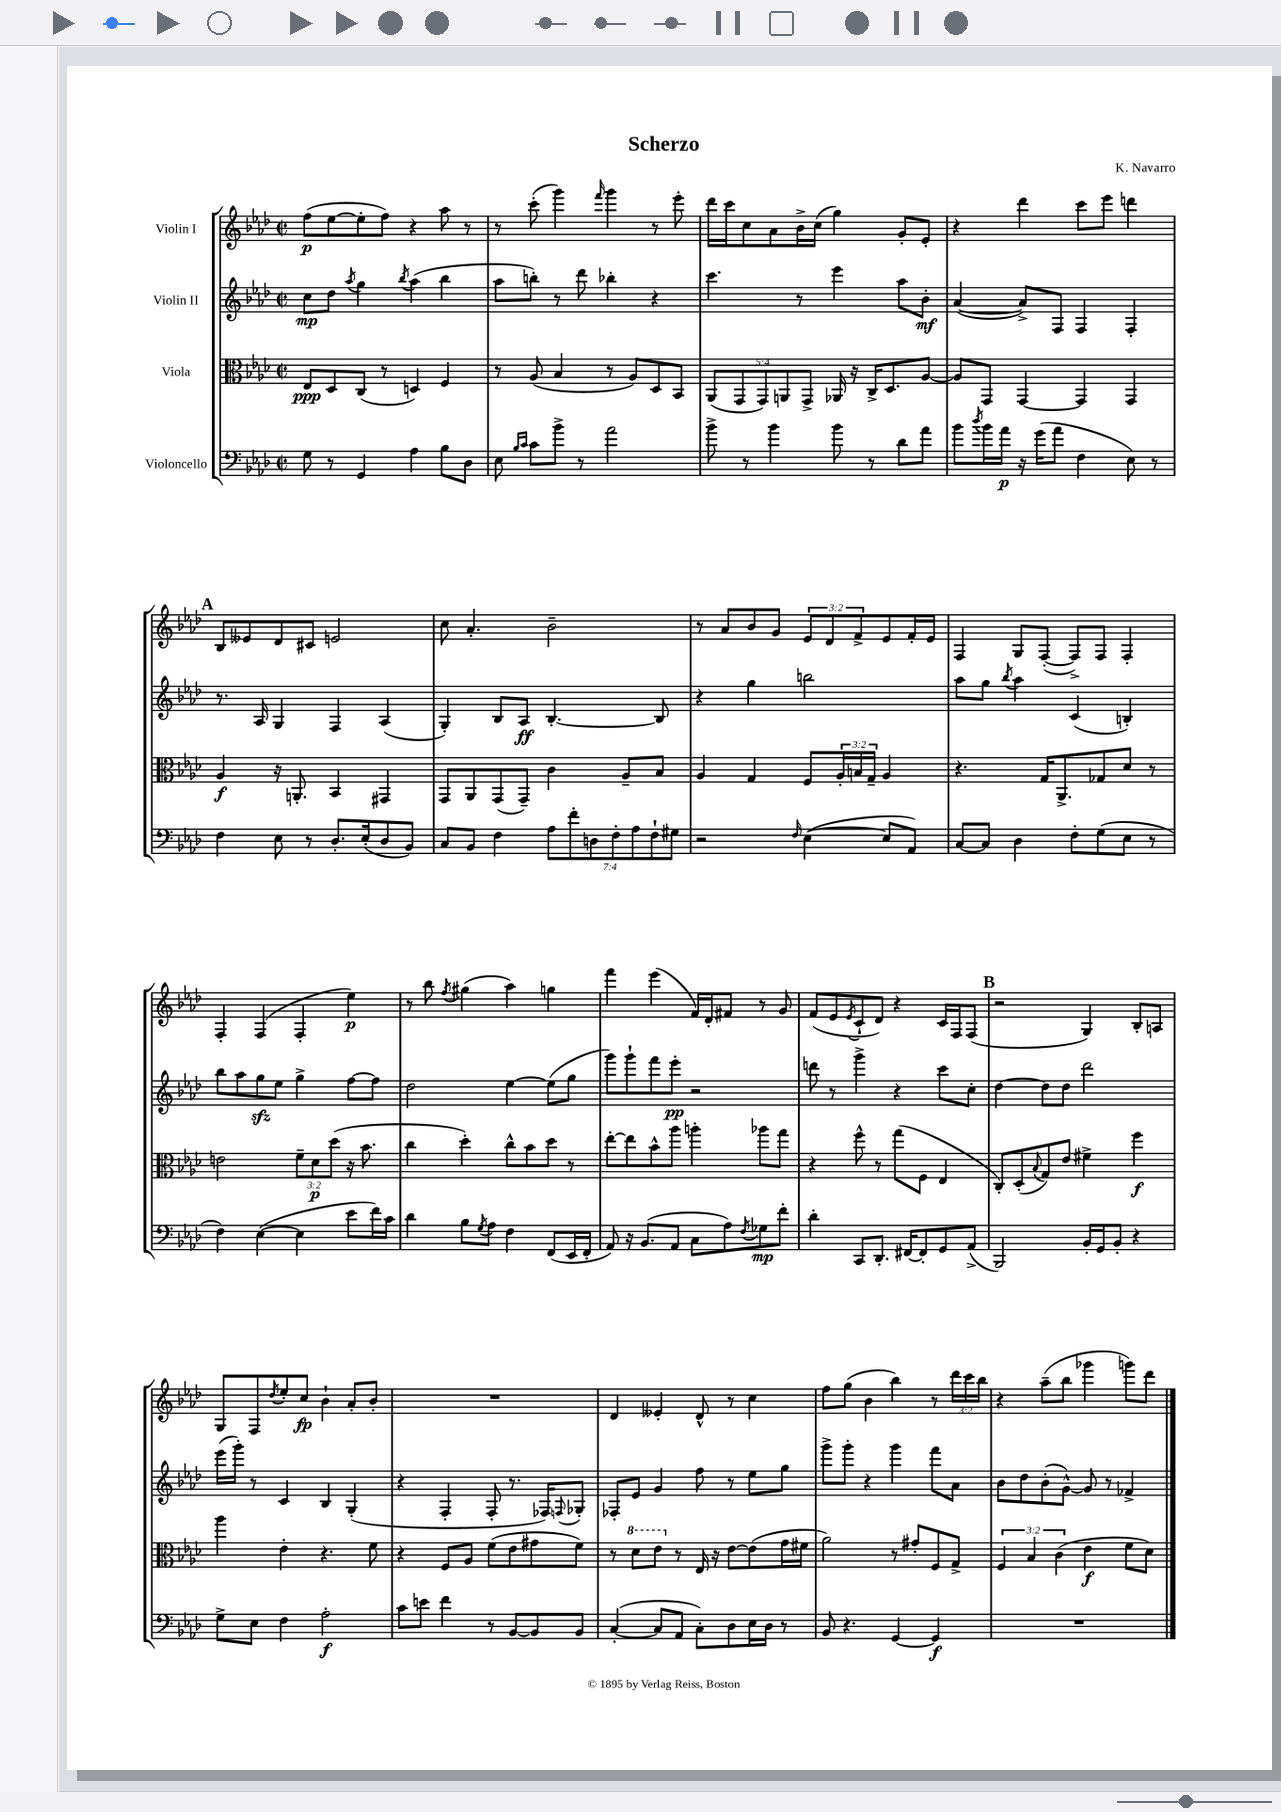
\header { title = "Scherzo" composer = "K. Navarro" }
<<
\new StaffGroup <<
\new Staff = "s0" \with { instrumentName = "Violin I" } {
    \clef treble \key aes \major \defaultTimeSignature \time 2/2 \override Staff.TupletNumber.text = #tuplet-number::calc-fraction-text
    f''8\p( ees''8~ ees''8-. f''8) r4 aes''8 r8 |
    r8 c'''8-.( g'''4) \grace { f'''16 } g'''4 r8 ees'''8-. |
    des'''16 c'''16 c''8 aes'8 bes'16-> c''16( g''4) g'8-. ees'8-. |
    r4 des'''4 c'''8 ees'''8 d'''4 |
    \mark \markup { \bold "A" } bes8 eeses'8 des'8 cis'8 e'2 |
    c''8 aes'4.-. bes'2-- |
    r8 aes'8 bes'8 g'8 \tuplet 3/2 { ees'8 des'8 f'8-> } ees'8 f'16-. ees'16 |
    f4 g8 f8~-.( f8->) f8 f4-. |
    f4-. f4( f4-. ees''4\p) |
    r8 bes''8 \acciaccatura { f''8 } gis''4( aes''4) g''4 |
    f'''4 ees'''4( f'16) des'16-. fis'8 r8 g'8 |
    f'8( ees'8 \acciaccatura { ees'8 } c'8-! des'8) r4 c'16 f16 f8( |
    \mark \markup { \bold "B" } r2 g4) bes8-. a8 |
    g8 f8 \acciaccatura { des''8 } ees''8-. c''8\fp bes'4-! aes'8-. bes'8-. |
    R1 |
    des'4 eeses'4-. des'8-^ r8 c''4 |
    f''8 g''8( bes'4 bes''4) r8 \tuplet 3/2 { des'''16 c'''16 bes''16 } |
    r4 aes''8--( bes''8 ges'''4 g'''8) des'''8 \bar "|." |
}
\new Staff = "s1" \with { instrumentName = "Violin II" } {
    \clef treble \key aes \major \defaultTimeSignature \time 2/2
    c''8\mp des''8 \acciaccatura { aes''8 } g''4 \acciaccatura { bes''8 } aes''4( bes''4 |
    aes''8 b''8-.) r8 des'''8 bes''4-. r4 |
    c'''4. r8 ees'''4 aes''8 bes'8-.\mf |
    aes'4~( aes'8->) f8 f4 f4-. |
    \mark \markup { \bold "A" } r8. aes16 g4 f4 aes4( |
    g4-.) bes8 aes8\ff bes4.~-. bes8 |
    r4 g''4 b''2 |
    aes''8 g''8 \acciaccatura { bes''8 } aes''4 c'4( b4-.) |
    bes''8 aes''8 g''8\sfz ees''8 g''4-> f''8~ f''8 |
    des''2 ees''4~ ees''8( g''8 |
    g'''8) g'''8-! f'''8 ees'''8-.\pp r2 |
    d'''8 r8 g'''4-> r4 c'''8 c''8-. |
    \mark \markup { \bold "B" } des''4~ des''8 des''8 des'''2 |
    ees'''16( g'''16-.) r8 c'4 bes4 g4-.( |
    r4 f4-. f8-. r8. fes16) \appoggiatura { f8 } ges8-. |
    fes8-. ees'8 g'4 f''8 r8 ees''8 g''8 |
    g'''8-> g'''8-. r4 g'''4 f'''8 aes'8 |
    bes'8 des''8 bes'8-.( g'8~-^) g'8 r8 fes'4-> \bar "|." |
}
\new Staff = "s2" \with { instrumentName = "Viola" } {
    \clef alto \key aes \major \defaultTimeSignature \time 2/2 \override Staff.TupletNumber.text = #tuplet-number::calc-fraction-text
    ees8\ppp des8 c8( r8 d4) f4 |
    r8 aes8( bes4 r8 aes8) des8 bes,8 |
    \tuplet 5/4 { aes,8( g,8 g,8) a,8 g,8-> } aes,16 r16 c16-> des8. aes8~ |
    aes8 g,8 g,4~ g,4 g,4 |
    \mark \markup { \bold "A" } aes4\f r16 a,8.-. bes,4 gis,4 |
    g,8 aes,8 g,8( g,8--) c'4 aes8-- bes8 |
    aes4 g4 f8 \tuplet 3/2 { aes16-. b16 g16-- } aes4 |
    r4. g16 aes,8.-> ges8 des'8 r8 |
    e'2 \tuplet 3/2 { f'8-- des'8\p des''8( } r16 bes'8. |
    c''4 des''4-.) c''8-^ bes'8 des''8 r8 |
    ees''8~-. ees''8 bes'8-^ aes''8 a''4-. aes''8 g''8 |
    r4 f''8-^ r8 g''8( f8 ees4 |
    \mark \markup { \bold "B" } c8-.) des8-.( \appoggiatura { bes8 } g8) ees'8 fis'4-> f''4\f |
    aes''4 ees'4-. r4. f'8 |
    r4 f8 aes8 f'8( ees'8 gis'8 f'8) |
    r8 \ottava #1 des''8 ees''8 \ottava #0 r8 ees16 r16 ees'8~ ees'8( g'16 fis'16 |
    aes'2) r8 gis'8-. f8 g8-> |
    \tuplet 3/2 { f4 bes4 c'4( } ees'4\f f'8 des'8) \bar "|." |
}
\new Staff = "s3" \with { instrumentName = "Violoncello" } {
    \clef bass \key aes \major \defaultTimeSignature \time 2/2 \override Staff.TupletNumber.text = #tuplet-number::calc-fraction-text
    g8 r8 g,4 aes4 bes8 des8 |
    ees8 \grace { bes16 c'16 } c'8 bes'8-> r8 aes'2 |
    bes'8-> r8 bes'4 bes'8 r8 des'8 aes'8 |
    bes'8 \acciaccatura { des''8 } bes'16 aes'16\p r16 g'16( aes'8 f4 ees8) r8 |
    \mark \markup { \bold "A" } f4 ees8 r8 des8.-. ees16-.( des8 bes,8) |
    c8 bes,8 f4 \tuplet 7/4 { aes8 f'8-. d8 f8-. aes8 f8-! gis8 } |
    r2 \grace { f16 } ees4~( ees8 aes,8) |
    c8~ c8 des4 f8-. g8( ees8 r8 |
    f4) ees4~( ees4 ees'8 f'16) c'16 |
    des'4 bes8 \acciaccatura { g8 } aes8 f4 f,8( ees,16 f,16-. |
    aes,8) r16 bes,8.( aes,8 c8 aes8) \acciaccatura { f8 } ges8\mp f'8-. |
    des'4-. c,8 des,8.-. fis,16~ fis,8-. g,8 aes,8->( |
    \mark \markup { \bold "B" } bes,,2) bes,16-. g,16 bes,8-. r4 |
    g8-> ees8 f4 aes2-.\f |
    c'8 e'8 f'4 r8 bes,8~ bes,8 bes,8 |
    c4~-.( c8 aes,8 c8-.) des8 ees16 des16 r8 |
    bes,8 r4. g,4~ g,4\f |
    R1 \bar "|." |
}
>>
>>
\layout { \context { \Score \remove "Bar_number_engraver" } }
